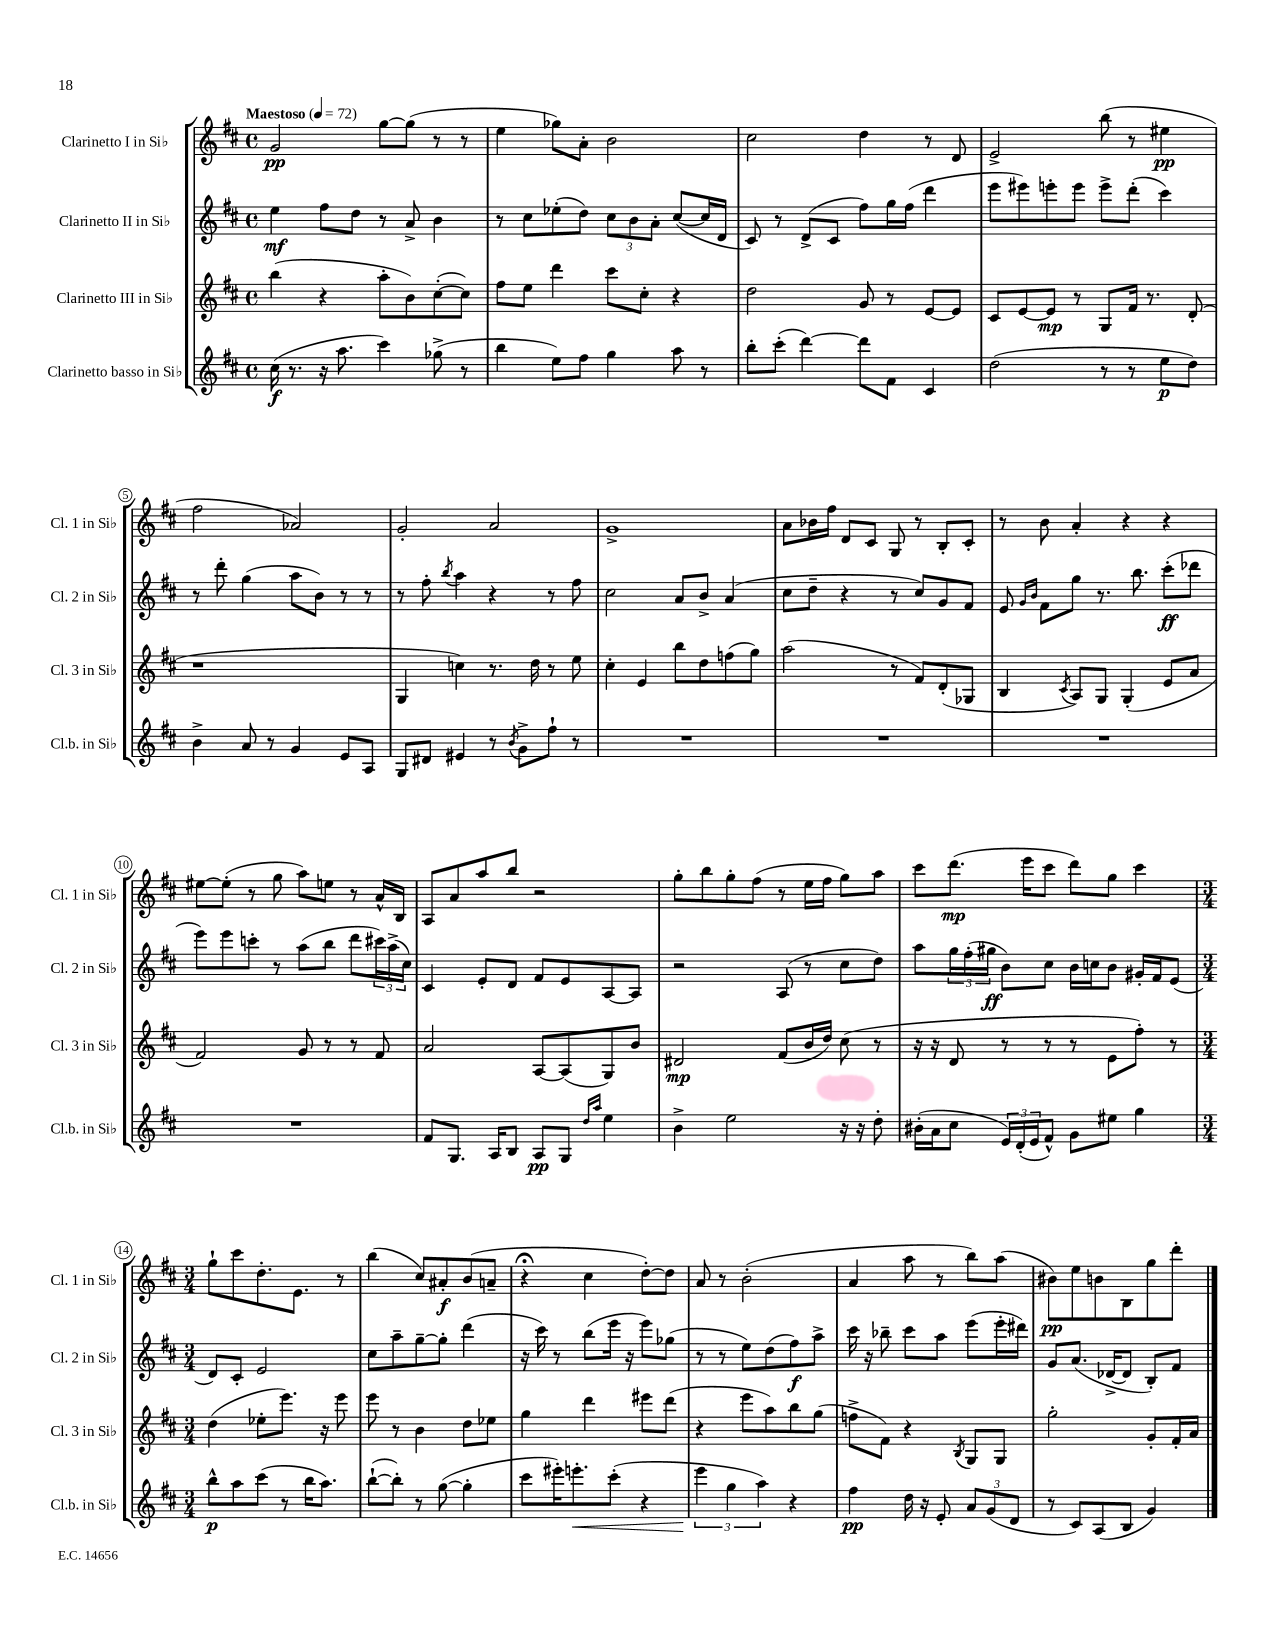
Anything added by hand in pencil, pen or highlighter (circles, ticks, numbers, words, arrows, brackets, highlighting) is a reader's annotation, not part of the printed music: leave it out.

**kern	**dynam	**kern	**dynam	**kern	**dynam	**kern	**dynam
*part4	*part4	*part3	*part3	*part2	*part2	*part1	*part1
*staff4	*staff4	*staff3	*staff3	*staff2	*staff2	*staff1	*staff1
*I"Clarinetto basso in Si♭	*	*I"Clarinetto III in Si♭	*	*I"Clarinetto II in Si♭	*	*I"Clarinetto I in Si♭	*
*I'Cl.b. in Si♭	*	*I'Cl. 3 in Si♭	*	*I'Cl. 2 in Si♭	*	*I'Cl. 1 in Si♭	*
*clefG2	*	*clefG2	*	*clefG2	*	*clefG2	*
*k[f#c#]	*	*k[f#c#]	*	*k[f#c#]	*	*k[f#c#]	*
*M4/4	*	*M4/4	*	*M4/4	*	*M4/4	*
*met(c)	*	*met(c)	*	*met(c)	*	*met(c)	*
*MM72	*	*MM72	*	*MM72	*	*MM72	*
=1	=1	=1	=1	=1	=1	=1	=1
!	!	!	!	!	!	!LO:TX:a:B:t=Maestoso	!
(16cc#\	f	(4bb\	.	4ee\	mf	2g/	pp
8.r	.	.	.	.	.	.	.
16r	.	4r	.	8ff#\L	.	.	.
8.aa\	.	.	.	.	.	.	.
.	.	.	.	8dd\J	.	.	.
4ccc#\)	.	8aa'\L	.	8r	.	[8gg\L	.
.	.	8b\)	.	8a^/	.	(8gg\J]	.
(8gg-X^\	.	([8cc#'\	.	4b\	.	8r	.
8r	.	8cc#\J])	.	.	.	8r	.
=2	=2	=2	=2	=2	=2	=2	=2
4bb\	.	8ff#\L	.	8r	.	4ee\	.
.	.	8ee\J	.	8cc#\L	.	.	.
8ee\L)	.	4ddd\	.	(8ee-X'\	.	8gg-X\L)	.
8ff#\J	.	.	.	8dd\J)	.	8a'\J	.
4gg\	.	8ccc#\L	.	12cc#\L	.	2b\	.
.	.	.	.	12b\	.	.	.
.	.	8cc#'\J	.	.	.	.	.
.	.	.	.	12a'\J	.	.	.
8aa\	.	4r	.	([8cc#/L	.	.	.
8r	.	.	.	16cc#/L]	.	.	.
.	.	.	.	16d/JJ	.	.	.
=3	=3	=3	=3	=3	=3	=3	=3
8bb'\L	.	2dd\	.	8c#/)	.	2cc#\	.
(8ccc#'\J	.	.	.	8r	.	.	.
[4ddd\)	.	.	.	(8d^/L	.	.	.
.	.	.	.	8c#/J	.	.	.
8ddd\L]	.	8g/	.	8ff#\L)	.	4dd\	.
8f#\J	.	8r	.	16gg\L	.	.	.
.	.	.	.	(16ff#\JJ	.	.	.
4c#/	.	[8e/L	.	4ddd\	.	8r	.
.	.	8e/J]	.	.	.	8d/	.
=4	=4	=4	=4	=4	=4	=4	=4
(2dd\	.	8c#/L	.	8eee\L	.	2e^/	.
.	.	[8e/	.	8eee#X\)	.	.	.
.	.	8e/J]	mp	8eeen'\	.	.	.
.	.	8r	.	8eee\J	.	.	.
8r	.	8G/L	.	8eee^\L	.	(8bb\	.
8r	.	16f#/Jk	.	(8ddd'\J	.	8r	.
.	.	8.r	.	.	.	.	.
8ee\L	p	.	.	4ccc#\)	.	4ee#X\	pp
8dd\J)	.	(8d'/	.	.	.	.	.
!!LO:LB:g=z
=5	=5	=5	=5	=5	=5	=5	=5
4b^\	.	1r	.	8r	.	2ff#\	.
.	.	.	.	8ddd'\	.	.	.
8a/	.	.	.	(4gg\	.	.	.
8r	.	.	.	.	.	.	.
4g/	.	.	.	8aa\L	.	2a-X/)	.
.	.	.	.	8b\J)	.	.	.
8e/L	.	.	.	8r	.	.	.
8A/J	.	.	.	8r	.	.	.
=6	=6	=6	=6	=6	=6	=6	=6
8G/L	.	4G/	.	8r	.	2g'/	.
8d#X/J	.	.	.	8ff#'\	.	.	.
.	.	.	.	8qbb/	.	.	.
4e#X/	.	4ccn\)	.	4aa\	.	.	.
8r	.	8.r	.	4r	.	2a/	.
8qb/	.	.	.	.	.	.	.
8g^\L	.	.	.	.	.	.	.
.	.	16dd\	.	.	.	.	.
8ff#`\J	.	8r	.	8r	.	.	.
8r	.	8ee\	.	8ff#\	.	.	.
=7	=7	=7	=7	=7	=7	=7	=7
1r	.	4cc#'\	.	2cc#\	.	1g^	.
.	.	4e/	.	.	.	.	.
.	.	8bb\L	.	8a/L	.	.	.
.	.	8dd\	.	8b^/J	.	.	.
.	.	(8ffn\	.	(4a/	.	.	.
.	.	8gg\J)	.	.	.	.	.
=8	=8	=8	=8	=8	=8	=8	=8
1r	.	(2aa\	.	8cc#\L	.	8a\L	.
.	.	.	.	8dd~\J	.	16b-X\L	.
.	.	.	.	.	.	16ff#\JJ	.
.	.	.	.	4r	.	8d/L	.
.	.	.	.	.	.	8c#/J	.
.	.	8r	.	8r	.	8G/	.
.	.	8f#/L)	.	8cc#/L)	.	8r	.
.	.	(8d'/	.	8g/	.	8B'/L	.
.	.	8G-X/J	.	8f#/J	.	8c#'/J	.
=9	=9	=9	=9	=9	=9	=9	=9
1r	.	4B/	.	8e/	.	8r	.
.	.	.	.	16qqg/LL	.	.	.
.	.	.	.	16qqb/JJ	.	.	.
.	.	.	.	8f#\L	.	8b\	.
.	.	8qc#/	.	.	.	.	.
.	.	8A/L)	.	8gg\J	.	4a'/	.
.	.	8G/J	.	8.r	.	.	.
.	.	(4G'/	.	.	.	4r	.
.	.	.	.	8.bb\	.	.	.
.	.	8e/L	.	(8ccc#'\L	ff	4r	.
.	.	8a/J	.	8ddd-X\J	.	.	.
!!LO:LB:g=z
=10	=10	=10	=10	=10	=10	=10	=10
1r	.	2f#/)	.	8eee\L)	.	[8ee#X\L	.
.	.	.	.	8eee\	.	(8ee#'\J]	.
.	.	.	.	8cccn'\J	.	8r	.
.	.	.	.	8r	.	8gg\	.
.	.	8g/	.	(8aa\L	.	8aa\L)	.
.	.	8r	.	8bb\J	.	8een\J	.
.	.	8r	.	8ddd\L	.	8r	.
.	.	8f#/	.	24ccc#X\L)	.	16a^^/LL	.
.	.	.	.	(24aa^\	.	.	.
.	.	.	.	.	.	16B/JJ	.
.	.	.	.	24cc#\JJ)	.	.	.
=11	=11	=11	=11	=11	=11	=11	=11
8f#/L	.	2a/	.	4c#/	.	8A/L	.
8.G/J	.	.	.	.	.	8a/	.
.	.	.	.	8e'/L	.	8aa/	.
16A/KL	.	.	.	.	.	.	.
8B/J	.	.	.	8d/J	.	8bb/J	.
8A/L	pp	[8A/L	.	8f#/L	.	2r	.
8G/J	.	(8A/]	.	8e/	.	.	.
16qqdd/LL	.	.	.	.	.	.	.
16qqaa/JJ	.	.	.	.	.	.	.
4ee\	.	8G/)	.	[8A/	.	.	.
.	.	8b/J	.	8A/J]	.	.	.
=12	=12	=12	=12	=12	=12	=12	=12
4b^\	.	2d#X/	mp	2r	.	8gg'\L	.
.	.	.	.	.	.	8bb\	.
2ee\	.	.	.	.	.	8gg'\	.
.	.	.	.	.	.	(8ff#\J	.
.	.	(8f#/L	.	(8A/	.	8r	.
.	.	16b/L	.	8r	.	16ee\LL	.
.	.	16dd/JJ)	.	.	.	16ff#\JJ	.
16r	.	(8cc#\	.	8cc#\L	.	8gg\L)	.
16r	.	.	.	.	.	.	.
8dd'\	.	8r	.	8dd\J)	.	8aa\J	.
=13	=13	=13	=13	=13	=13	=13	=13
(16b#X'\LL	.	16r	.	8aa\L	.	8ccc#\L	.
16a\J	.	16r	.	.	.	.	.
8cc#\J	.	8d/	.	24gg\L	.	(8.ddd\J	mp
.	.	.	.	(24ff#'\	.	.	.
.	.	.	.	24gg#X\JJ	ff	.	.
24e/LL)	.	8r	.	8b\L)	.	.	.
(24d'/	.	.	.	.	.	.	.
.	.	.	.	.	.	16eee\KL	.
24e/J	.	.	.	.	.	.	.
8f#^^/J)	.	8r	.	8cc#\J	.	8ccc#\J	.
8g\L	.	8r	.	16b\LL	.	8ddd\L)	.
.	.	.	.	16ccn\J	.	.	.
8ee#X\J	.	8e\L	.	8b\J	.	8gg\J	.
4gg\	.	8ff#'\J)	.	16g#X'/LL	.	4ccc#\	.
.	.	.	.	16f#/J	.	.	.
.	.	8r	.	(8e/J	.	.	.
!!LO:LB:g=z
=14	=14	=14	=14	=14	=14	=14	=14
*M3/4	*	*M3/4	*	*M3/4	*	*M3/4	*
8bb^^\L	p	(4dd\	.	8d/L)	.	8gg`\L	.
8aa\	.	.	.	8c#'/J	.	8ccc#\	.
(8ccc#\J	.	8ee-X'\L	.	2e/	.	8.dd'\	.
8r	.	8.eee\J)	.	.	.	.	.
.	.	.	.	.	.	8.e\J	.
16bb\KL	.	.	.	.	.	.	.
8.aa\J)	.	16r	.	.	.	.	.
.	.	8eee\	.	.	.	8r	.
=15	=15	=15	=15	=15	=15	=15	=15
([8bb`\L	.	8eee\	.	8cc#\L	.	(4bb\	.
8bb'\J])	.	8r	.	8aa~\	.	.	.
8r	.	4b\	.	[8gg~\	.	8cc#/L)	.
([8gg\	.	.	.	8gg'\J]	.	8a#X'/	f
4gg'\]	.	8dd\L	.	(4ddd\	.	(8b/	.
.	.	8ee-X\J	.	.	.	8an~/J	.
=16	=16	=16	=16	=16	=16	=16	=16
8ccc#\L	.	4gg\	.	16r	.	4r;<	.
.	.	.	.	16ccc#\)	.	.	.
16eee#X'\K)	.	.	.	8r	.	.	.
!	!LO:HP:b	!	!	!	!	!	!
8.eeen'\	<	.	.	.	.	.	.
.	.	4ddd\	.	(8bb\L	.	4cc#\	.
(8ccc#'\J	.	.	.	16eee\Jk	.	.	.
.	.	.	.	16r	.	.	.
4r	.	8eee#X\L	.	8eee\L)	.	[8dd'\L)	.
.	.	(8ddd\J	.	(8gg-X\J	.	8dd\J]	.
=17	=17	=17	=17	=17	=17	=17	=17
6eee\	.	4r	.	8r	.	8a/	.
.	.	.	.	8r	.	8r	.
6gg\	[	.	.	.	.	.	.
.	.	8eee\L	.	8ee\L)	.	(2b'\	.
6aa\)	.	.	.	.	.	.	.
.	.	8aa\)	.	(8dd\	.	.	.
4r	.	8bb\	.	8ff#\)	f	.	.
.	.	(8gg\J	.	8aa^\J	.	.	.
=18	=18	=18	=18	=18	=18	=18	=18
4ff#\	pp	8ffn^\L	.	16ccc#\	.	4a/	.
.	.	.	.	16r	.	.	.
.	.	8f#\J)	.	8bb-X~\	.	.	.
16dd\	.	4r	.	8ccc#\L	.	8aa\	.
16r	.	.	.	.	.	.	.
8e'/	.	.	.	8aa\J	.	8r	.
.	.	8qB/	.	.	.	.	.
12a/L	.	8G/L	.	(8eee\L	.	8bb\L)	.
(12g/	.	.	.	.	.	.	.
.	.	8G/J	.	16eee'\L	.	(8aa\J	.
12d/J	.	.	.	.	.	.	.
.	.	.	.	16ddd#X\JJ)	.	.	.
=19	=19	=19	=19	=19	=19	=19	=19
8r	.	2gg'\	.	8g/L	.	8b#X\L)	pp
8c#/L)	.	.	.	(8.a/J	.	8ee\	.
(8A/	.	.	.	.	.	8bn\	.
.	.	.	.	[16d-X^/KL	.	.	.
8B/J	.	.	.	8d-/J]	.	8B\	.
4g/)	.	8g'/L	.	8B'/L)	.	8gg\	.
.	.	16f#'/L	.	8f#/J	.	8ddd'\J	.
.	.	16a/JJ	.	.	.	.	.
==	==	==	==	==	==	==	==
*-	*-	*-	*-	*-	*-	*-	*-
